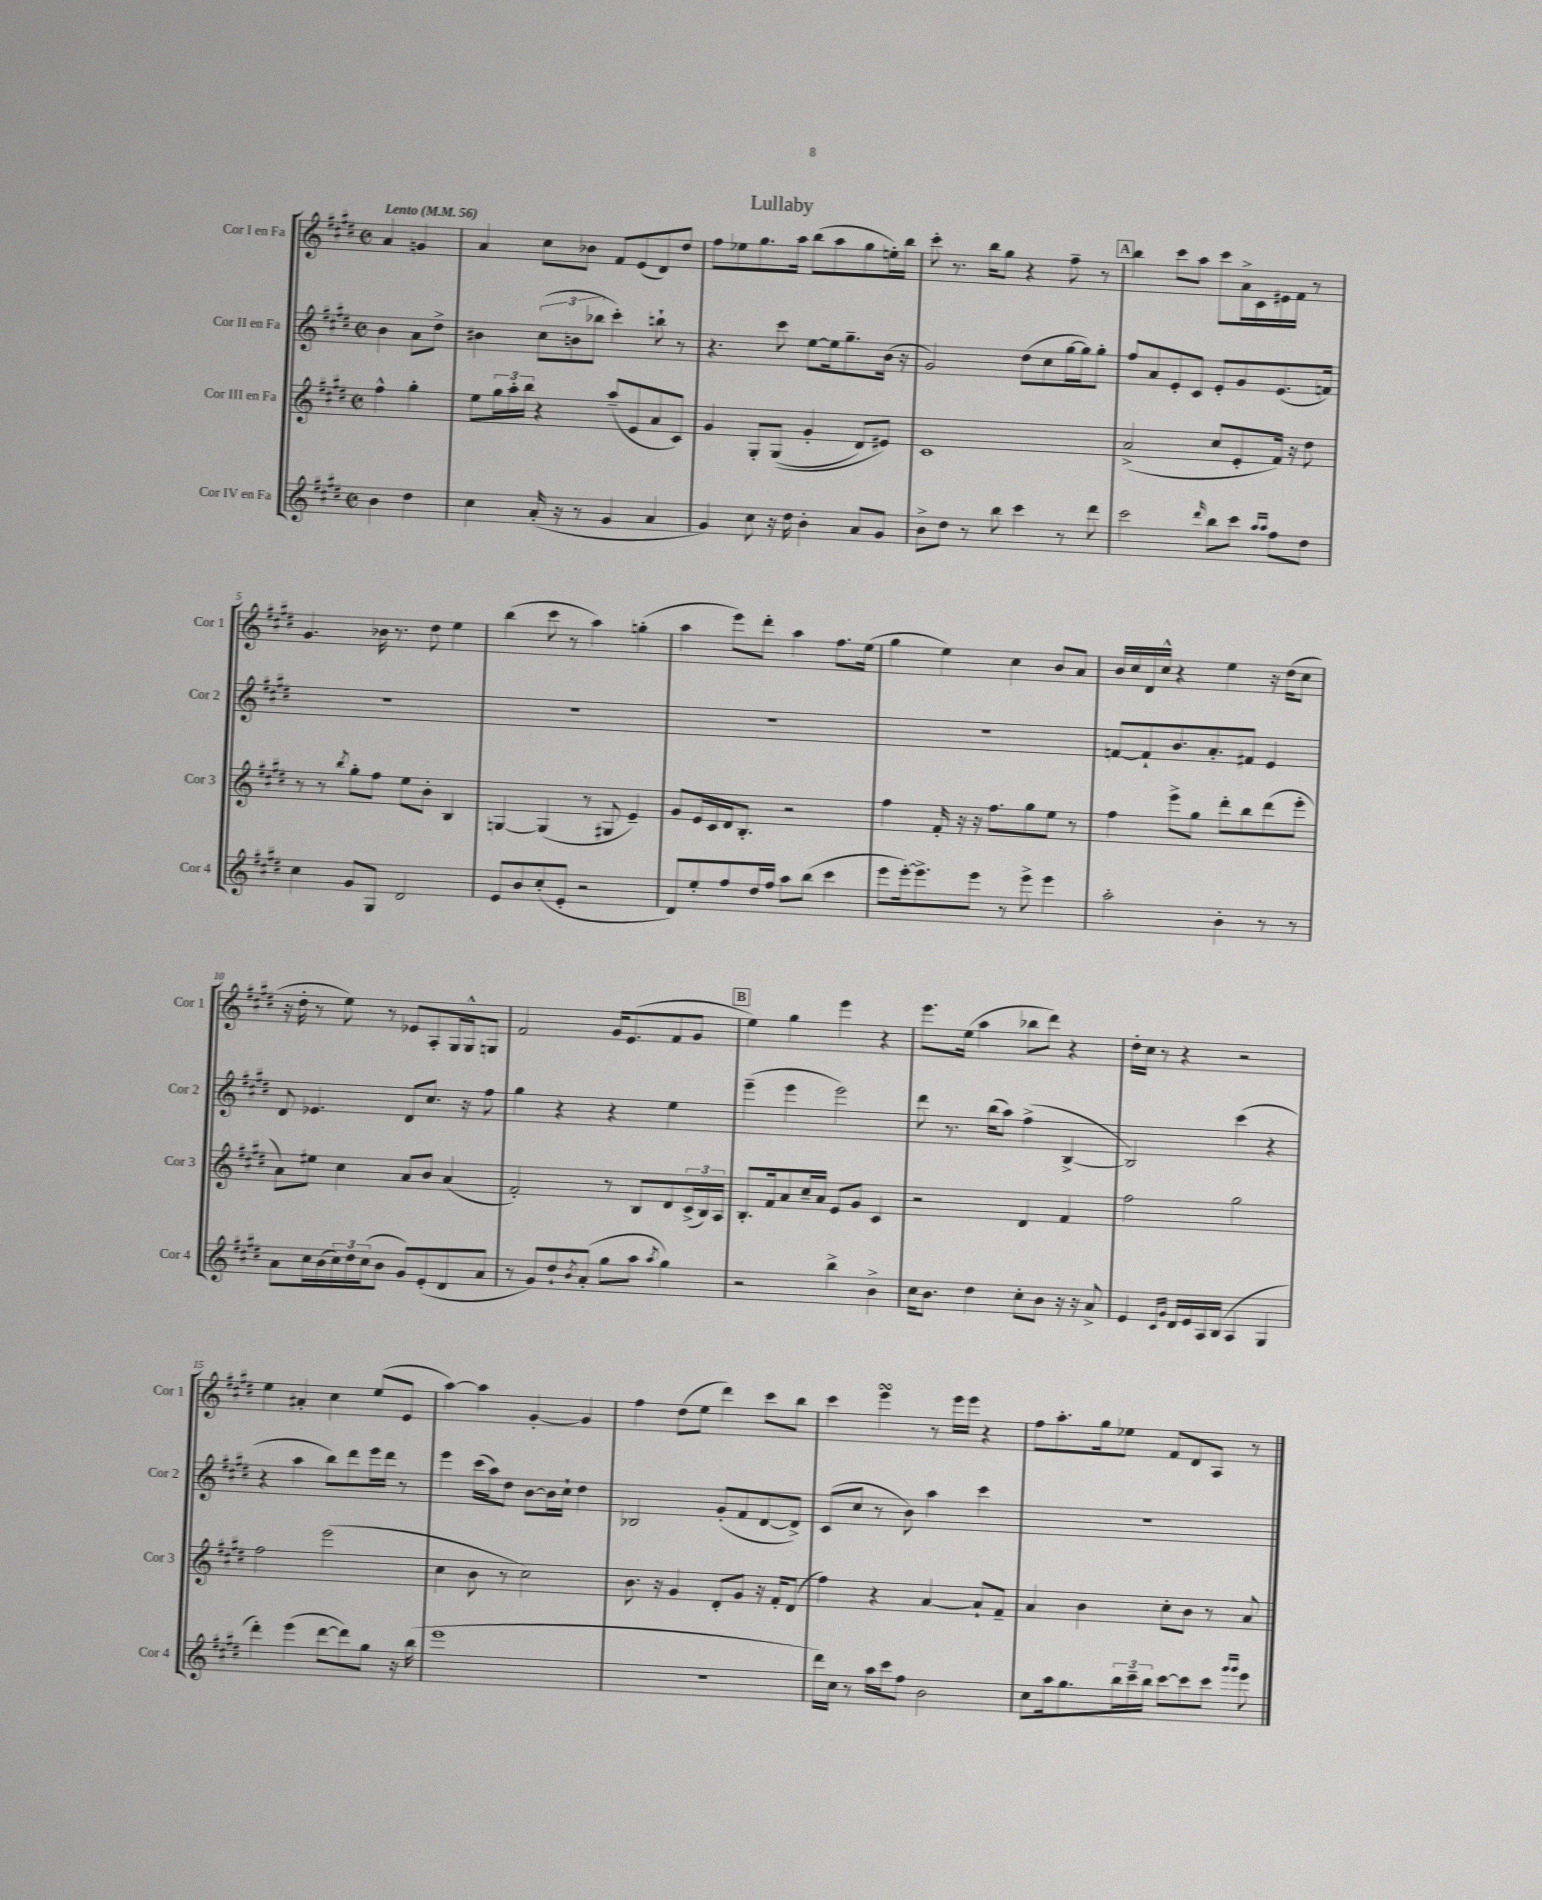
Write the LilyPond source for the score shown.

\header { title = "Lullaby" }
<<
\new StaffGroup <<
\new Staff = "s0" \with { instrumentName = "Cor I en Fa" shortInstrumentName = "Cor 1" } {
    \clef treble \key e \major \defaultTimeSignature \time 2/2 \partial 2 \tempo "Lento" 4 = 56
    a'4 g'4 |
    a'4 cis''8 bes'8 fis'8 e'8( dis'8) dis''8 |
    fis''8 ees''8 gis''8. a''16 b''8( a''8 gis''8 e''16-.) b''16 |
    cis'''8-. r8. b''16 gis''8 r4 fis''8-- r8 |
    \mark \markup { \box "A" } b''4 cis'''8 a''8 cis'''8 a'16-> cis'16 eis'16 fis'16 r8 |
    gis'4. bes'16 r8. dis''8 e''4 |
    b''4( cis'''8 r8 a''4) g''4-.( |
    a''4 e'''8) dis'''8-. a''4 fis''8. e''16( |
    gis''4 e''4) cis''4 b'8 a'8 |
    b'16 cis''16 dis'16 cis''16-^ r4 e''4 r16 dis''16( cis''8 |
    r16 dis''16-. r8 e''8) r8 ees'8 a8-. gis16 gis16-^ g8 |
    fis'2 gis'16 e'8.( fis'8 gis'8 |
    \mark \markup { \box "B" } e''4) gis''4 e'''4 r4 |
    e'''8. e''16( a''4 bes''8 dis'''8) r4 |
    dis''16-. cis''16 r8 r4 r2 |
    e''4 ais'4-. cis''4 e''8( e'8 |
    a''4~) a''4 gis'4~-. gis'4 |
    fis''4 dis''8( e''8 dis'''4) cis'''8 b''8 |
    cis'''4 e'''4\turn r8 e'''16 e'''16 r4 |
    fis''8 a''8.-. gis''16 ees''8 fis'8 dis'8 a8 r8 \bar "|." |
}
\new Staff = "s1" \with { instrumentName = "Cor II en Fa" shortInstrumentName = "Cor 2" } {
    \clef treble \key e \major \defaultTimeSignature \time 2/2 \partial 2
    b'4 a'8 dis''8-> |
    bis'4 \tuplet 3/2 { cis''8( b'8 bes''8 } cis'''4-.) b''8-! r8 |
    r4. cis'''8 e''8~ e''16 gis''8.-- b'16( r16 |
    gis'2) dis''8( cis''8 gis''16~ gis''16) gis''8-. |
    \mark \markup { \box "A" } fis''8 a'8 e'8-. cis'8 e'8-. gis'8 e'8.( f'16) |
    R1 |
    R1 |
    R1 |
    R1 |
    f'8~ f'8-! b'8. a'8.-. fis'8 e'4 |
    dis'8 ees'4. dis'8 cis''8. r16 fis''8 |
    gis''4 r4 r4 e''4 |
    \mark \markup { \box "B" } e'''4--( e'''4 e'''2) |
    dis'''8 r8. b''16( a''8) fis''4->( b4~-> |
    b2) cis'''4( r4 |
    r4 a''4 b''8) dis'''8 e'''16 dis'''16 r8 |
    e'''4 cis'''16( a''16) dis''8 b'8~ b'16 cis''16-! dis''4 |
    bes2 gis'8-.( fis'8 dis'8~ dis'8->) |
    cis'8( cis''8 r8 b'8) a''4 cis'''4 |
    R1 \bar "|." |
}
\new Staff = "s2" \with { instrumentName = "Cor III en Fa" shortInstrumentName = "Cor 3" } {
    \clef treble \key e \major \defaultTimeSignature \time 2/2 \partial 2
    fis''4-^ gis''4-. |
    e''8 \tuplet 3/2 { gis''16 a''16-. b''16 } r4 a''8--( e'8 a'8 cis'8) |
    gis'4 gis8-. gis8(\( gis'4-. dis'8) eis'8\) |
    cis'1 |
    \mark \markup { \box "A" } a'2->( cis''8 e'8-. fis'16) r16 dis''8 |
    r8 r8 \acciaccatura { b''8 } gis''8-. fis''8 e''8 b'8-. b4 |
    g4~ g4( r8 gis8 e'4--) |
    gis'8 e'16 cis'16 dis'16 b8.-. r2 |
    fis''4 fis'16-. r16 r16 fis''8. gis''8 e''8 r8 |
    fis''4 e'''8-> gis''8 dis'''8-. b''8 dis'''8( e'''8-. |
    a'8) eis''8 cis''4 a'8 b'8 a'4( |
    fis'2-.) r8 b8 dis'8 \tuplet 3/2 { cis'16->( b16) a16 } |
    \mark \markup { \box "B" } b8.-. fis'16 a'8 cis''16-- a'16 e'8 gis'8 cis'4 |
    r2 dis'4 fis'4 |
    fis''2 gis''2 |
    fis''2 e'''2( |
    cis''4 b'8 r8 cis''2) |
    b'8. r16 gis'4 dis'8-. gis'8 r16 fis'16-. dis'8( |
    fis''4) r4 a'4~ a'8-! fis'8-- |
    a'4 b'4 cis''8-. b'8 r8 a'8 \bar "|." |
}
\new Staff = "s3" \with { instrumentName = "Cor IV en Fa" shortInstrumentName = "Cor 4" } {
    \clef treble \key e \major \defaultTimeSignature \time 2/2 \partial 2
    b'4 dis''4 |
    cis''4 a'16-.( r16 r8 gis'4 a'4 |
    gis'4) cis''8 r16 dis''16 b'4-. a'8 gis'8 |
    b'8-> dis''8 r8 b''8 cis'''4 r8 dis'''8 |
    \mark \markup { \box "A" } cis'''2 \grace { dis'''16 } b''8 cis'''8 \grace { a''16 a''16 } fis''8 dis''8 |
    cis''4 gis'8 gis8 dis'2 |
    e'8 b'8 cis''8-.( e'8-. r2 |
    dis'8) e''8-. fis''8 dis''16 fis''16 a''8 b''8( cis'''4 |
    e'''8 e'''16~-.) e'''8.-> e'''8 r8 e'''8-> e'''4 |
    a''2-. b'4-. r8 r8 |
    a'8 cis''16 b'16( \tuplet 3/2 { cis''16) dis''16 cis''16( } b'8 gis'8) e'8-.( dis'8 a'8 |
    r8 gis'8) dis''8-! \acciaccatura { b'8 } a'8-.( gis''8 a''8 \acciaccatura { a''8 } gis''4) |
    \mark \markup { \box "B" } r2 b''4-> b'4-> |
    cis''16 b'8. dis''4 cis''8-. b'8 r16 r16 a'8-> |
    e'4 \grace { cis'16 gis'16 } dis'16 e'16 a16 b16( a4 gis4 |
    dis'''4-.) e'''4( dis'''8~ dis'''8) gis''8 r16 b''16( |
    e'''1 |
    R1 |
    dis'''16) cis''16 r8 a''16 cis'''16 fis''8 b'2 |
    cis''8 a''16 gis''8. \tuplet 3/2 { b''16 cis'''16-- b''16 } cis'''8~ cis'''8 cis'''8 \grace { gis'''16 gis'''16 } e'''8 \bar "|." |
}
>>
>>
